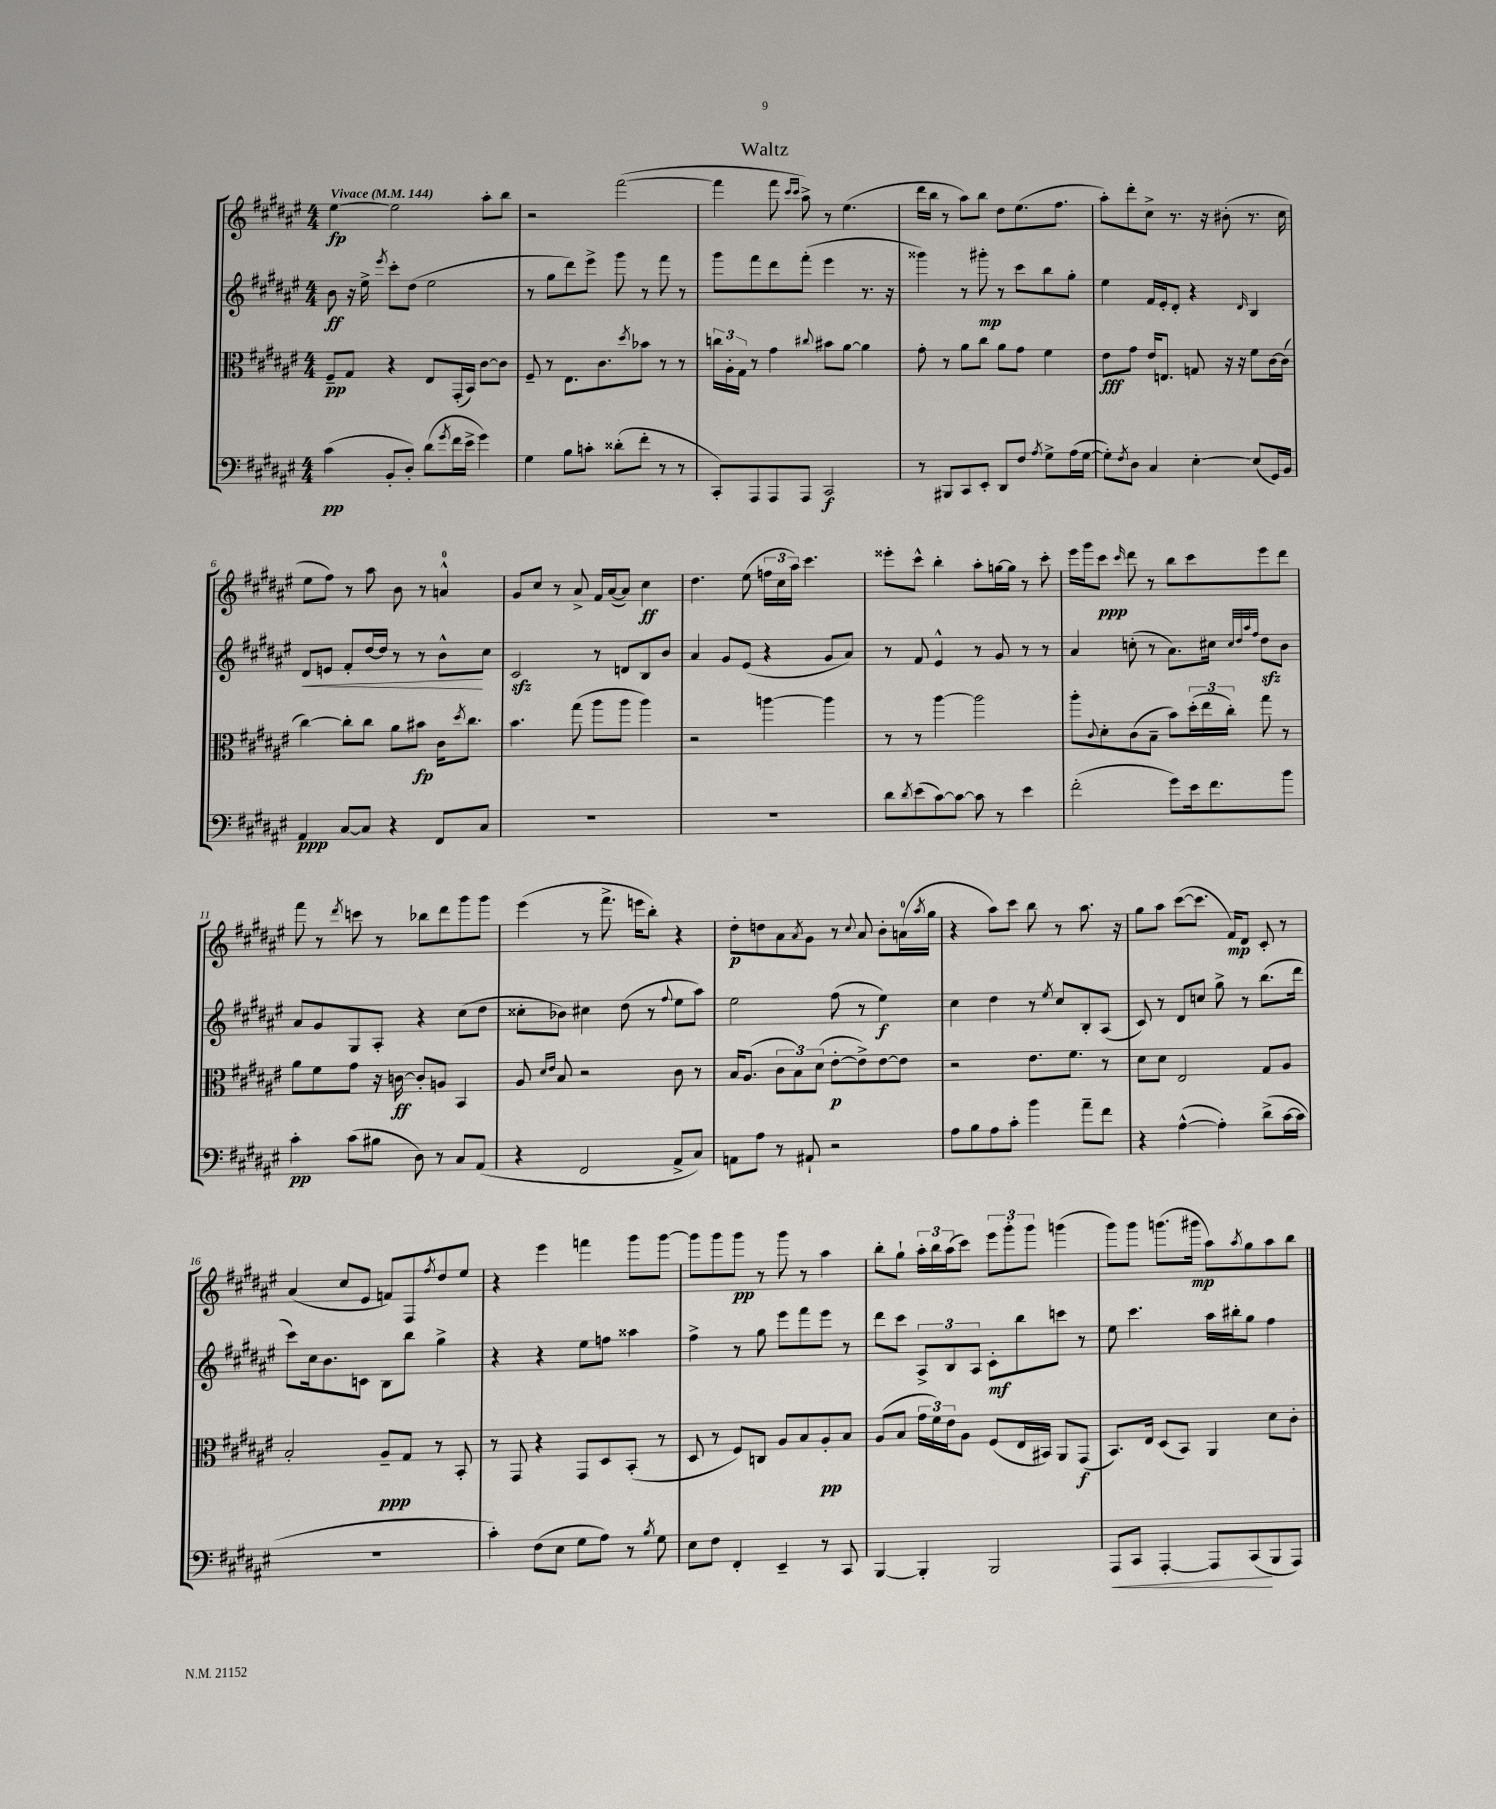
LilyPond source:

\header { title = "Waltz" }
<<
\new StaffGroup <<
\new Staff = "s0" {
    \clef treble \key fis \major \numericTimeSignature \time 4/4 \tempo "Vivace" 4 = 144
    eis''4~\fp eis''2 ais''8-. b''8 |
    r2 fis'''2~( |
    fis'''4 fis'''8 \grace { cis'''16 cis'''16 } ais''8->) r8 eis''4.( |
    dis'''16 b''16 r8 ais''8) b''8 dis''8 eis''8.( fis''8. |
    ais''8-.) dis'''8-. cis''8-> r8. r16 bis'8-.( r8. cis''16 |
    eis''8 fis''8) r8 ais''8 b'8 r8 a'4-0-^ |
    gis'8 cis''8 r8 ais'8-> fis'16 ais'16~( ais'8) cis''4\ff |
    dis''4. eis''8( \tuplet 3/2 { f''16 cis''16 ais''16) } cis'''4. |
    eisis'''8-. cis'''8-^ b''4-. ais''8-. g''16~ g''16 r8 cis'''8-. |
    eis'''16 gis'''16 cis'''8\ppp \grace { cis'''16 } dis'''8 r8 b''8 cis'''8 eis'''8 dis'''8 |
    fis'''8 r8 \acciaccatura { dis'''8 } c'''8 r8 bes''8 dis'''8 gis'''8 gis'''8 |
    eis'''4( r8 fis'''8.-> e'''16 b''8-.) r4 |
    dis''8-.\p d''8 ais'8 \acciaccatura { ais'8 } gis'8 r8 \appoggiatura { cis''8 } ais'8 b'8-. a'16-0( \acciaccatura { ais''8 } gis''16 |
    r4 ais''8) cis'''8 b''8 r8 ais''8. r16 |
    gis''8 ais''8 cis'''8~( cis'''8. fis'16\mp) dis'8 cis'8-. r8 |
    ais'4( cis''8 eis'8 f'8) fis8 \acciaccatura { fis''8 } dis''8 eis''8 |
    r4 eis'''4 f'''4 gis'''8 gis'''8~ |
    gis'''8 gis'''8 gis'''8\pp r8 gis'''8 r8 ais''4 |
    b''8-. gis''8-! \tuplet 3/2 { ais''16-. b''16 ais''16( } cis'''8) \tuplet 3/2 { eis'''8 gis'''8-. gis'''8 } g'''4( |
    gis'''8) gis'''8 g'''8.( gis'''16\mp ais''8) \acciaccatura { ais''8 } gis''8 ais''8 b''8 \bar "|." |
}
\new Staff = "s1" {
    \clef treble \key fis \major \numericTimeSignature \time 4/4
    b'8\ff r16 eis''16-> \acciaccatura { eis'''8 } cis'''8-. dis''8( eis''2 |
    r8 gis''8 dis'''8) eis'''8-> gis'''8 r8 fis'''8 r8 |
    gis'''8 fis'''8 dis'''8 fis'''8-.( eis'''4 r8. r16 |
    gisis'''4) r8 gis'''8-.\mp r8 cis'''8 b''8 gis''8-. |
    eis''4 fis'16 eis'16-. dis'8-. r4 \grace { dis'16 } b4 |
    dis'8\< e'8 fis'8-. dis''16~ dis''16 r8 r8 b'8-^\! cis''8 |
    cis'2\sfz r8 d'8 b8 b'8 |
    ais'4 gis'8 eis'8( r4 gis'8 ais'8) |
    r8 fis'8 eis'4-^ r8 gis'8 r8 r8 |
    ais'4 c''8-.( r8 ais'8.) cis''16 \grace { cis''32 dis''32 ais''32 fis''32 } dis''8\sfz b'8 |
    ais'8 gis'8 gis8 ais8-. r4 cis''8( dis''8 |
    cisis''8-. bes'8) cis''4 dis''8( r8 \appoggiatura { fis''8 } eis''8 ais''8) |
    eis''2 fis''8( r8 eis''4\f) |
    cis''4 dis''4 r8 \acciaccatura { eis''8 } cis''8 b8-. ais8( |
    cis'8) r8 dis'8 c''8 gis''8-> r8 b''8.( dis'''16 |
    cis'''8) cis''16 b'8. c'8 b8 b''8 gis''4-> |
    r4 r4 eis''8 f''8 aisis''4 |
    fis''4-> r8 gis''8 eis'''8 fis'''8 eis'''8 r8 |
    dis'''8 cis'''8 \tuplet 3/2 { ais8-> b8 ais8 } cis'8-.\mf b''8 c'''8 r8 |
    eis''8 cis'''4. ais''16 bis''16-. gis''8 fis''4 \bar "|." |
}
\new Staff = "s2" {
    \clef alto \key fis \major \numericTimeSignature \time 4/4
    fis8--\pp gis8 r4 eis8 gis,16-.( b,16) cis'8~ cis'8 |
    fis8-- r8 eis8. cis'8. \acciaccatura { dis''8 } bes'8 r8 r8 |
    \tuplet 3/2 { c''16 ais16-. gis16 } r8 gis'4 \appoggiatura { cis''8 } bis'8 ais'8~ ais'4 |
    gis'8-. r8 ais'8 cis''8 ais'8 gis'8 fis'4 |
    eis'8\fff gis'8 eis'16 e8. g8 r16 r16 fis'8 cis'16~ cis'16( |
    cis''4~) cis''8-. cis''8 ais'8 bis'8\fp cis'16 \acciaccatura { dis''8 } cis''8. |
    b'4. gis''8( ais''8 ais''8 ais''4) |
    r2 a''4~ a''4 |
    r8 r8 ais''4~ ais''2 |
    ais''8-. \appoggiatura { cis'8 } dis'8-. cis'8( b8-- b'8) \tuplet 3/2 { dis''16-.( eis''16 cis''16-.) } gis''8 r8 |
    ais'8 fis'8 gis'8 r16 c'16~\ff c'8-. a8 b,4 |
    ais8 \grace { dis'16 eis'16 } b8 r2 cis'8 r8 |
    b16 ais8.( \tuplet 3/2 { cis'8 b8) dis'8( } eis'8~-.\p eis'8->) eis'8~ eis'8 |
    r2 eis'8. fis'8. r8 |
    dis'8 dis'8 eis2 gis8 ais8 |
    b2-. ais8--\ppp gis8 r8 b,8-. |
    r8 gis,8 r4 gis,8 dis8 b,8-.( r8 |
    dis8 r8 fis8) c8 ais8 b8 ais8-.\pp b8 |
    ais8( b8 \tuplet 3/2 { gis'16 fis'16) eis'16 } ais8 fis8( eis16 bis,16) ais,8 gis,8\f( |
    b,8.) eis16 dis8( b,8) ais,4 dis'8 cis'8-. \bar "|." |
}
\new Staff = "s3" {
    \clef bass \key fis \major \numericTimeSignature \time 4/4
    cis'4\pp( b,8-. dis8-.) dis'8( \acciaccatura { gis'8 } fis'16 eis'16-> gis'4) |
    gis4 b8 c'8-. disis'8-.( fis'8-. r8 r8 |
    cis,8-.) ais,,8 ais,,8 ais,,8 cis,2\f |
    r8 bis,,8 cis,8 eis,8-. dis,8 fis8 \acciaccatura { ais8 } gis8-> ais16( gis16~ |
    gis8-.) \acciaccatura { fis8 } dis8 cis4 eis4~-. eis8( gis,16) b,16 |
    ais,4\ppp cis8~ cis8 r4 fis,8 cis8 |
    R1 |
    R1 |
    dis'8 \acciaccatura { dis'8 } eis'8( cis'8~) cis'8~ cis'8 r8 eis'4 |
    fis'2-.( gis'8) eis'16 fis'8. b'8 |
    cis'4-.\pp cis'8( bis8 dis8) r8 cis8 ais,8( |
    r4 fis,2 ais,8-> cis8) |
    a,8 ais8 r8 ais,8-! r2 |
    ais8 b8 ais8 cis'8-. b'4 ais'8-- fis'8 |
    r4 ais4~-^( ais4-.) dis'8->( cis'16~ cis'16 |
    R1 |
    cis'4-.) fis8( eis8 gis8 ais8) r8 \acciaccatura { b8 } gis8 |
    eis8 fis8 fis,4-. eis,4-- r8 cis,8 |
    b,,4~ b,,4-. b,,2 |
    ais,,8\< cis,8 ais,,4~-. ais,,8 cis,8\!( b,,8 ais,,8) \bar "|." |
}
>>
>>
